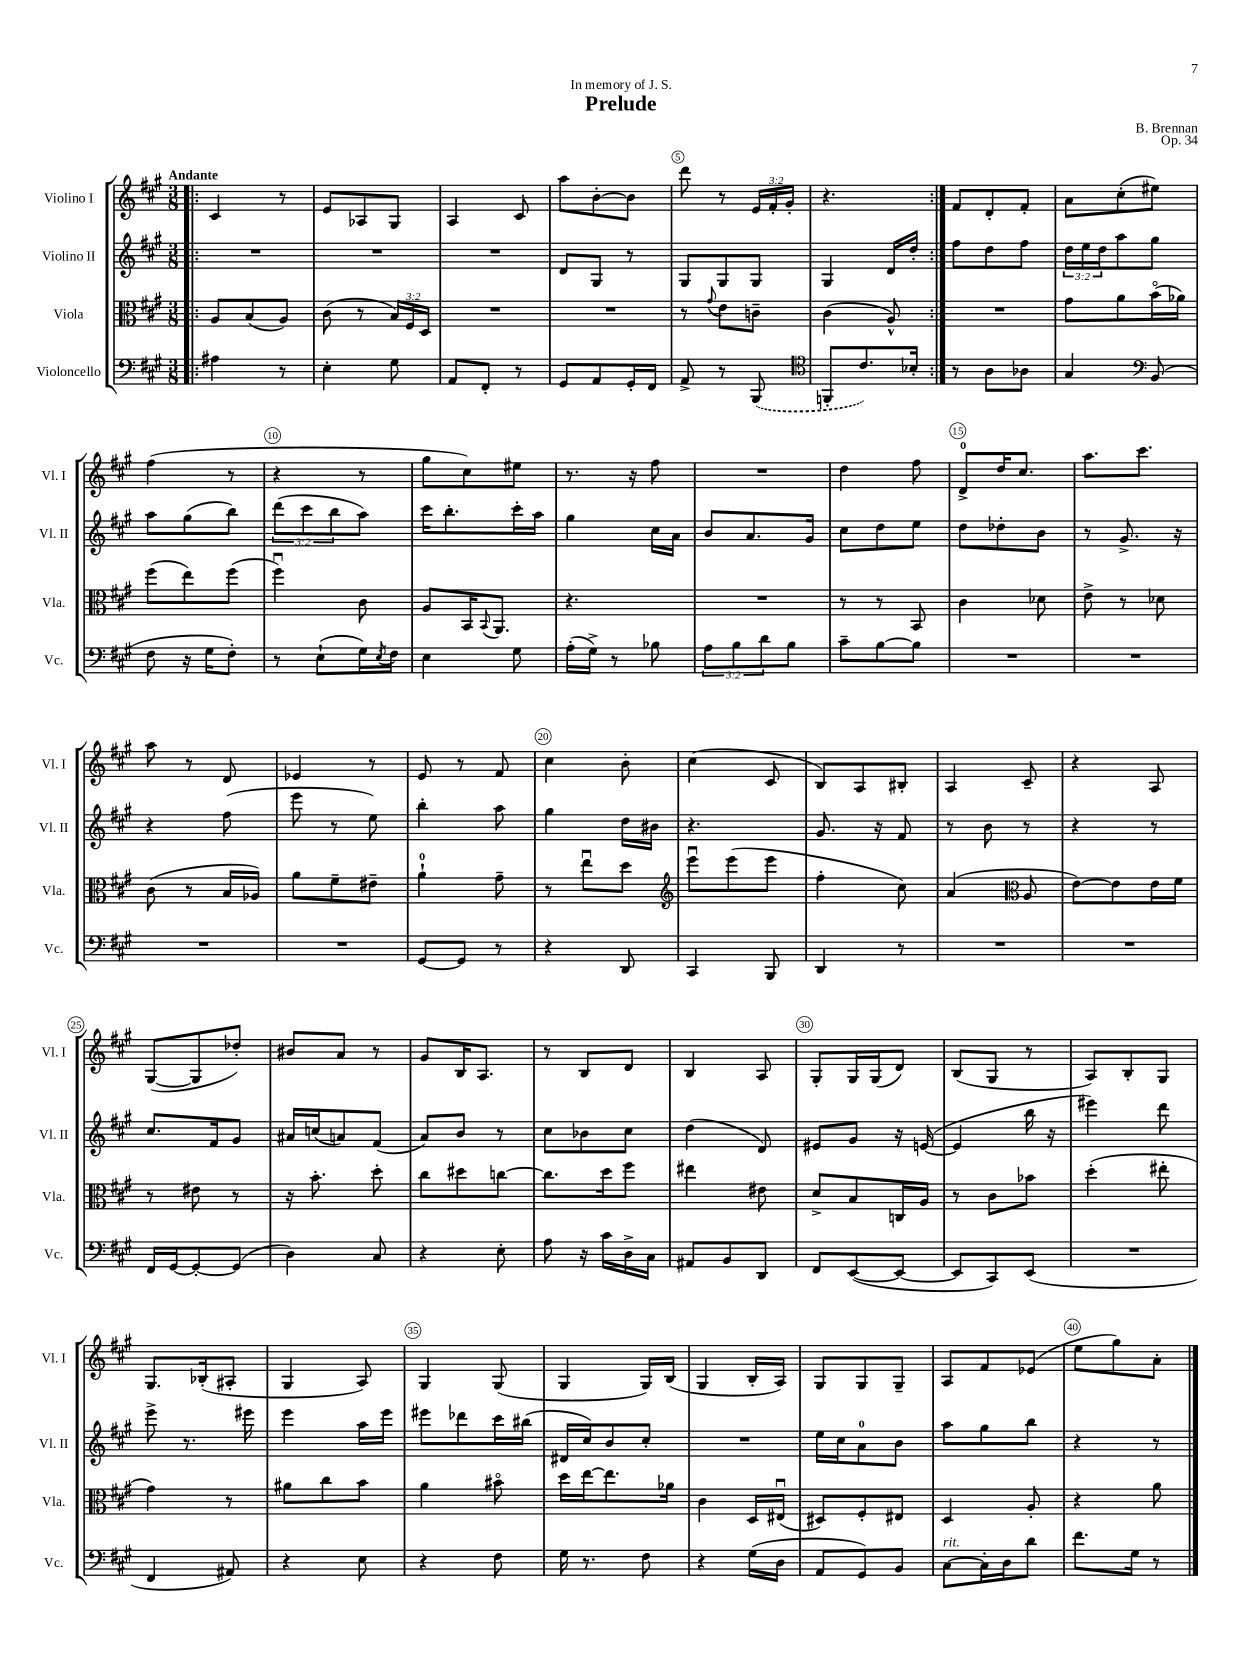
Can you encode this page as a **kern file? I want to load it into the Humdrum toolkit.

**kern	**kern	**kern	**kern
*staff4	*staff3	*staff2	*staff1
*clefF4	*clefC3	*clefG2	*clefG2
*k[f#c#g#]	*k[f#c#g#]	*k[f#c#g#]	*k[f#c#g#]
*M3/8	*M3/8	*M3/8	*M3/8
=!|:	=!|:	=!|:	=!|:
4A#	8A	4.r	4c#
.	(8B	.	.
8r	8A)	.	8r
=	=	=	=
4E'	(8c#	4.r	8e
.	8r	.	8A-
8G#	24B)	.	8G#
.	24F#	.	.
.	24D	.	.
=	=	=	=
8AA	4.r	4.r	4A
8FF#'	.	.	.
8r	.	.	8c#
=	=	=	=
8GG#	4.r	8d	8aa
8AA	.	8G#	[8b'
16GG#'	.	8r	8b]
16FF#	.	.	.
=	=	=	=
8AA^	8r	8G#	8ddd
.	8qqg#	.	.
8r	8e	8G#	8r
(8BBB	8c~	8G#	24e
.	.	.	24f#'
.	.	.	24g#'
=	=	=	=
*clefC4	*	*	*
8FF'	(4c#	4G#	4.r
8.c#)	.	.	.
.	8A^^)	16d	.
16B-'	.	16dd'	.
=:|!	=:|!	=:|!	=:|!
8r	4.r	8ff#	8f#
8A	.	8dd	8d'
8A-	.	8ff#	8f#'
=	=	=	=
4G#	8g#	24dd	8a
.	.	24ee	.
.	.	24dd	.
.	8a	8aa	(8cc#'
*clefF4	*	*	*
(8BB	(16bo	8gg#	8ee#)
.	16a-)	.	.
=	=	=	=
8F#	(8ff#	8aa	(4ff#
16r	8ee)	(8gg#	.
16G#	.	.	.
8F#')	(8ff#	8bb)	8r
=	=	=	=
8r	4ff#u)	(12ddd	4r
.	.	12ccc#	.
(8E`	.	.	.
.	.	12bb	.
16G#)	8c#	8aa)	8r
8qE	.	.	.
16F#	.	.	.
=	=	=	=
4E	8A	16ccc#	8gg#
.	.	8.bb'	.
.	16BB	.	8cc#)
.	8qqBB	.	.
.	8.AA	.	.
8G#	.	16ccc#'	8ee#
.	.	16aa	.
=	=	=	=
(16A'	4.r	4gg#	8.r
16G#^)	.	.	.
8r	.	.	.
.	.	.	16r
8B-	.	16cc#	8ff#
.	.	16a	.
=	=	=	=
12A	4.r	8b	4.r
12B	.	.	.
.	.	8.a	.
12d	.	.	.
8B	.	.	.
.	.	16g#	.
=	=	=	=
8c#~	8r	8cc#	4dd
[8B	8r	8dd	.
8B]	8BB	8ee	8ff#
=	=	=	=
4.r	4c#	8dd	8d^
.	.	8dd-'	16dd
.	.	.	8.cc#
.	8d-	8b	.
=	=	=	=
4.r	8e^	8r	8.aa
.	8r	8.g#^	.
.	.	.	8.ccc#
.	8d-	.	.
.	.	16r	.
=	=	=	=
4.r	(8c#	4r	8aa
.	8r	.	8r
.	16B	(8ff#	8d
.	16A-)	.	.
=	=	=	=
4.r	8a	8eee	4e-
.	8f#~	8r	.
.	8e#~	8ee)	8r
=	=	=	=
[8GG#	4a`	4bb'	8e
8GG#]	.	.	8r
8r	8g#~	8aa	8f#
=	=	=	=
4r	8r	4gg#	4cc#
.	8eeu	.	.
8DD	8dd	16dd	8b'
.	.	16b#	.
=	=	=	=
*	*clefG2	*	*
4CC#	8eeeu	4.r	(4cc#
.	(8eee	.	.
8BBB	8eee	.	8c#
=	=	=	=
4DD	4ff#'	8.g#	8B)
.	.	.	8A
.	.	16r	.
8r	8cc#)	8f#	8B#'
=	=	=	=
4.r	(4a	8r	4A
.	.	8b	.
*	*clefC3	*	*
.	8A	8r	8c#~
=	=	=	=
4.r	[8e)	4r	4r
.	8e]	.	.
.	16e	8r	8A
.	16f#	.	.
=	=	=	=
16FF#	8r	8.cc#	([8G#
[16GG#	.	.	.
8GG#'_	8e#	.	8G#]
.	.	16f#	.
(8GG#]	8r	8g#	8dd-')
=	=	=	=
4D)	16r	16a#	8b#
.	8.b'	(16cc	.
.	.	8a)	8a
8C#	8dd'	(8f#	8r
=	=	=	=
4r	8cc#	8a)	8g#
.	8dd#	8b	16B
.	.	.	8.A
8E'	[8cc	8r	.
=	=	=	=
8A	8.cc]	8cc#	8r
16r	.	8b-	8B
16c#	16dd	.	.
16D^	8ff#	8cc#	8d
16C#	.	.	.
=	=	=	=
8AA#	4ee#	(4dd	4B
8BB	.	.	.
8DD	8e#	8d)	8A
=	=	=	=
8FF#	8d^	8e#	8G#'
([8EE	8B	8g#	16G#
.	.	.	(16G#
8EE_	16C	16r	8d)
.	16A	([16e	.
=	=	=	=
8EE]	8r	4e]	(8B
8CC#)	8c#	.	8G#
(8EE	8b-	16bb	8r
.	.	16r	.
=	=	=	=
4.r	(4dd'	4eee#)	8A)
.	.	.	8B'
.	8ee#'	8ddd	8G#
=	=	=	=
4FF#	4g#)	8eee^	8.G#
.	.	8.r	.
.	.	.	(16B-'
8AA#)	8r	.	8A#'
.	.	16eee#	.
=	=	=	=
4r	8a#	4eee	4G#
.	8cc#	.	.
8E	8b	16aa	8A)
.	.	16eee	.
=	=	=	=
4r	4a	8eee#	4G#
.	.	8ddd-	.
8F#	8b#o	16ccc#	(8G#
.	.	(16bb#	.
=	=	=	=
16G#	16dd	16d#	4G#
8.r	[16ee	16cc#)	.
.	8.ee]	8b	.
8F#	.	8cc#'	16G#)
.	16a-	.	(16B
=	=	=	=
4r	4c#	4.r	4G#
(16G#	16D	.	16B'
16D	(16E#u	.	16A)
=	=	=	=
8AA	8D#)	16ee	8G#
.	.	16cc#	.
8GG#)	8F#'	8a	8G#
8BB	8E#	8b	8G#~
=	=	=	=
[8C#	4D	8aa	8A
16C#']	.	8gg#	8f#
16D	.	.	.
8d	8A'	8bb	(8e-
=	=	=	=
8.f#	4r	4r	8ee
.	.	.	8gg#)
16G#	.	.	.
8r	8a	8r	8a'
==	==	==	==
*-	*-	*-	*-
